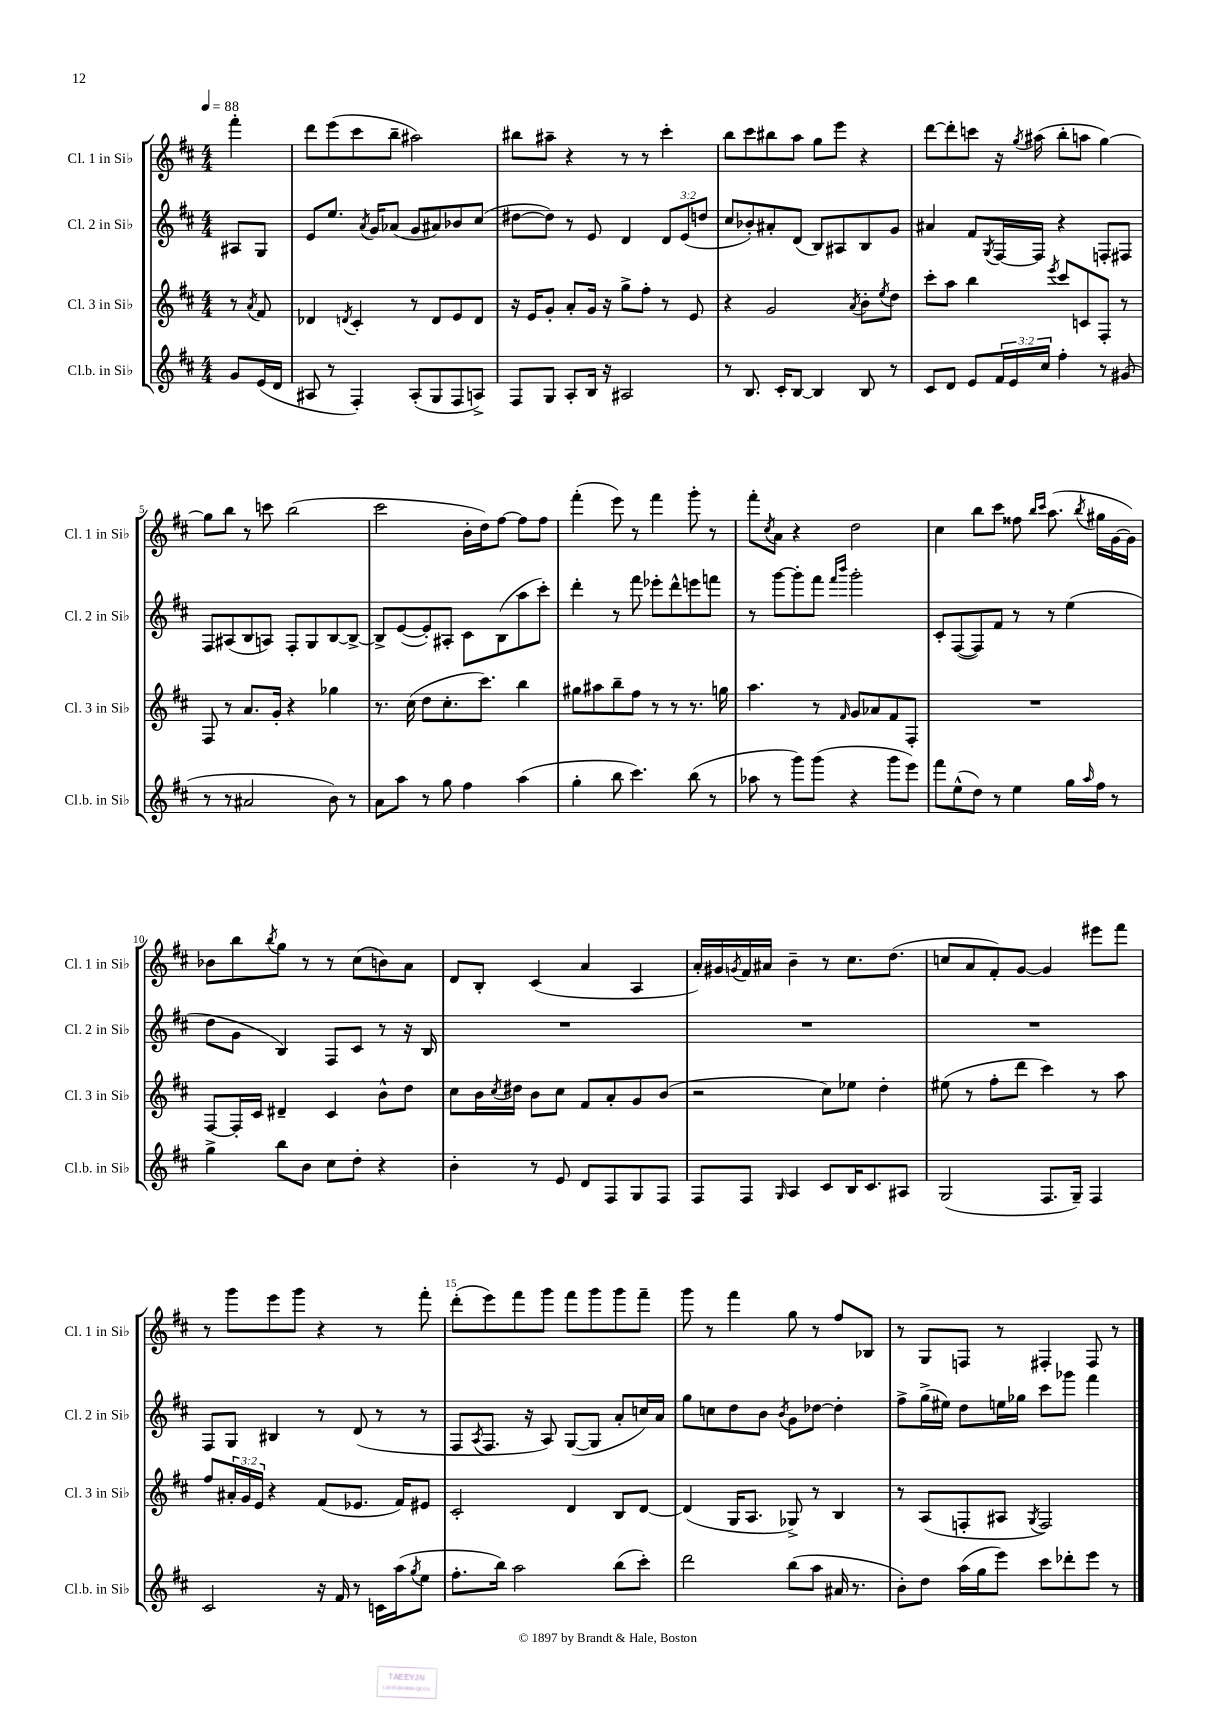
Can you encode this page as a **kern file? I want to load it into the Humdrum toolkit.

**kern	**kern	**kern	**kern
*staff4	*staff3	*staff2	*staff1
*clefG2	*clefG2	*clefG2	*clefG2
*k[f#c#]	*k[f#c#]	*k[f#c#]	*k[f#c#]
*M4/4	*M4/4	*M4/4	*M4/4
*MM88	*MM88	*MM88	*MM88
8g	8r	8A#	4fff#'
.	8qa	.	.
(16e	8f#	8G	.
16d	.	.	.
=	=	=	=
8A#	4d-	8e	8ddd
8r	.	8.ee	(8eee
.	8qd	.	.
4F#')	4c#'	.	8ccc#
.	.	8qa	.
.	.	16g	.
.	.	(8a-	8bb~
(8A#'	8r	8g	2aa#)
8G	8d	8a#)	.
8F#	8e	8b-	.
8A^)	8d	(8cc#	.
=	=	=	=
8F#	16r	[8dd#	8bb#
.	16e	.	.
8G	8g'	8dd#])	8aa#~
8A'	8a'	8r	4r
16B	16g	8e	.
16r	16r	.	.
2A#	8gg^	4d	8r
.	8ff#'	.	8r
.	8r	12d	4ccc#'
.	.	(12e	.
.	8e	.	.
.	.	12dd	.
=	=	=	=
8r	4r	8cc#	8bb
8.B	.	8b-')	8ccc#
.	2g	8a#'	8bb#
16c#'	.	.	.
[8B	.	(8d	8aa
4B]	.	8B)	8gg
.	.	8A#	8eee
.	8qa	.	.
8B	8b'	8B	4r
.	8qee	.	.
8r	8dd	8g	.
=	=	=	=
8c#	8ccc#'	4a#	[8ddd
8d	8aa	.	8ddd']
8e	4bb	8f#	8ccc
.	.	8qG	.
24f#	.	[16F#	16r
24e	.	.	.
.	.	.	8qgg
.	.	16F#]	(16aa#
24cc#	.	.	.
.	8qeee	.	.
4ff#'	8ccc#	4r	8bb'
.	8c	.	8aa
8r	8F#'	8F'	[4gg)
(8g#	8r	8F#	.
=	=	=	=
8r	8F#	8F#	8gg]
8r	8r	(8A#	8bb
2a#	8.a	8B	8r
.	.	8A)	8ccc
.	16g'	.	.
.	4r	8F#'	(2bb
.	.	8G	.
8b)	4gg-	[8B	.
8r	.	8B^_	.
=	=	=	=
8a	8.r	8B^]	2ccc#
8aa	.	([8e	.
.	(16cc#	.	.
8r	8dd	8e'])	.
8gg	8.cc#'	8A#'	.
4ff#	.	8c#	16b'
.	8.ccc#)	.	16dd)
.	.	(8B	[8ff#
(4aa	4bb	8aa	8ff#]
.	.	8ccc#')	8ff#
=	=	=	=
4gg'	8gg#	4ddd'	(4fff#'
.	8aa#	.	.
8bb	8bb~	8r	8eee)
4.ccc#)	8ff#	8fff#	8r
.	8r	8eee-'	4fff#
.	8r	8ddd^^	.
(8bb	8.r	8eee	8ggg'
8r	.	8fff	8r
.	16gg	.	.
=	=	=	=
8aa-	4.aa	8r	8fff#'
.	.	.	8qcc#
8r	.	[8ggg	8a
8ggg)	.	8ggg']	4r
(8ggg	8r	8fff#	.
.	.	16qqfff#	.
.	16qqf#	16qqbbb	.
4r	8g	2ggg'	2dd
.	8a-	.	.
8ggg	8f#	.	.
8eee)	8F#'	.	.
=	=	=	=
8fff#	1r	8c#'	4cc#
(8ee^^	.	([8F#	.
8dd)	.	8F#])	8bb
8r	.	8f#	8ccc#
4ee	.	8r	8ff##
.	.	.	16qqbb
.	.	.	16qqccc#
.	.	8r	(8.aa
16gg	.	(4ee	.
16qqaa	.	.	8qbb
16ff#	.	.	16gg#
8r	.	.	[16g
.	.	.	16g])
=	=	=	=
4gg^	[8F#	8dd	8b-
.	16F#']	8g	8bb
.	16c#	.	.
.	.	.	8qbb
8bb	4d#~	4B)	8gg
8b	.	.	8r
8cc#	4c#	8F#	8r
8dd'	.	8c#	(8cc#
4r	8b^^	8r	8b)
.	8dd	16r	8a
.	.	16B	.
=	=	=	=
4b'	8cc#	1r	8d
.	16b	.	8B'
.	8qcc#	.	.
.	16dd#	.	.
8r	8b	.	(4c#
8e	8cc#	.	.
8d	8f#	.	4a
8F#	8a'	.	.
8G	8g	.	4A
8F#	(8b	.	.
=	=	=	=
8F#	2r	1r	16a')
.	.	.	16g#
.	.	.	8qg
8F#	.	.	16f#
.	.	.	16a#
16qqG	.	.	.
4A	.	.	4b~
8c#	8cc#)	.	8r
16B	8ee-	.	8.cc#
8.c#	.	.	.
.	4dd'	.	.
.	.	.	(8.dd
8A#	.	.	.
=	=	=	=
(2G	(8ee#	1r	8cc
.	8r	.	8a
.	8ff#'	.	8f#')
.	8ddd	.	[8g
8.F#	4ccc#)	.	4g]
16G~)	.	.	.
4F#	8r	.	8eee#
.	8aa	.	8fff#
=	=	=	=
2c#	8ff#	8F#	8r
.	24a#'	8G	8ggg
.	24g	.	.
.	24e	.	.
.	4r	4B#	8eee
.	.	.	8ggg
16r	(8f#	8r	4r
16f#	.	.	.
8r	8.e-	(8d	.
16c	.	8r	8r
(16aa	16f#)	.	.
8qgg	.	.	.
8ee	8e#	8r	8fff#'
=	=	=	=
8.ff#'	2c#'	8F#	(8ddd'
.	.	8qA	.
.	.	8.F#	8eee)
16bb)	.	.	.
2aa	.	.	8fff#
.	.	16r	.
.	.	8A)	8ggg
.	4d	([8G	8fff#
.	.	8G]	8ggg
(8bb	8B	8a'	8ggg
8ccc#')	[8d	16cc)	8fff#~
.	.	16a	.
=	=	=	=
2ddd	(4d]	8gg	8ggg
.	.	8cc	8r
.	16G	8dd	4fff#
.	8.A	.	.
.	.	8b	.
.	.	8qb	.
(8bb	8G-^)	8g	8gg
8aa	8r	[8dd-	8r
16a#	4B	4dd-']	8ff#
8.r	.	.	.
.	.	.	8B-
=	=	=	=
8b')	8r	8ff#^	8r
8dd	(8A	(16gg^	8G
.	.	16ee#)	.
(16aa	8F'	8dd	8F
16gg	.	.	.
8eee)	8A#	16ee	8r
.	.	16gg-	.
.	8qG	.	.
8ccc#	2F)	8ccc#	4F#'
8ddd-'	.	8ggg-	.
8eee	.	4fff#	8F#
8r	.	.	8r
==	==	==	==
*-	*-	*-	*-
